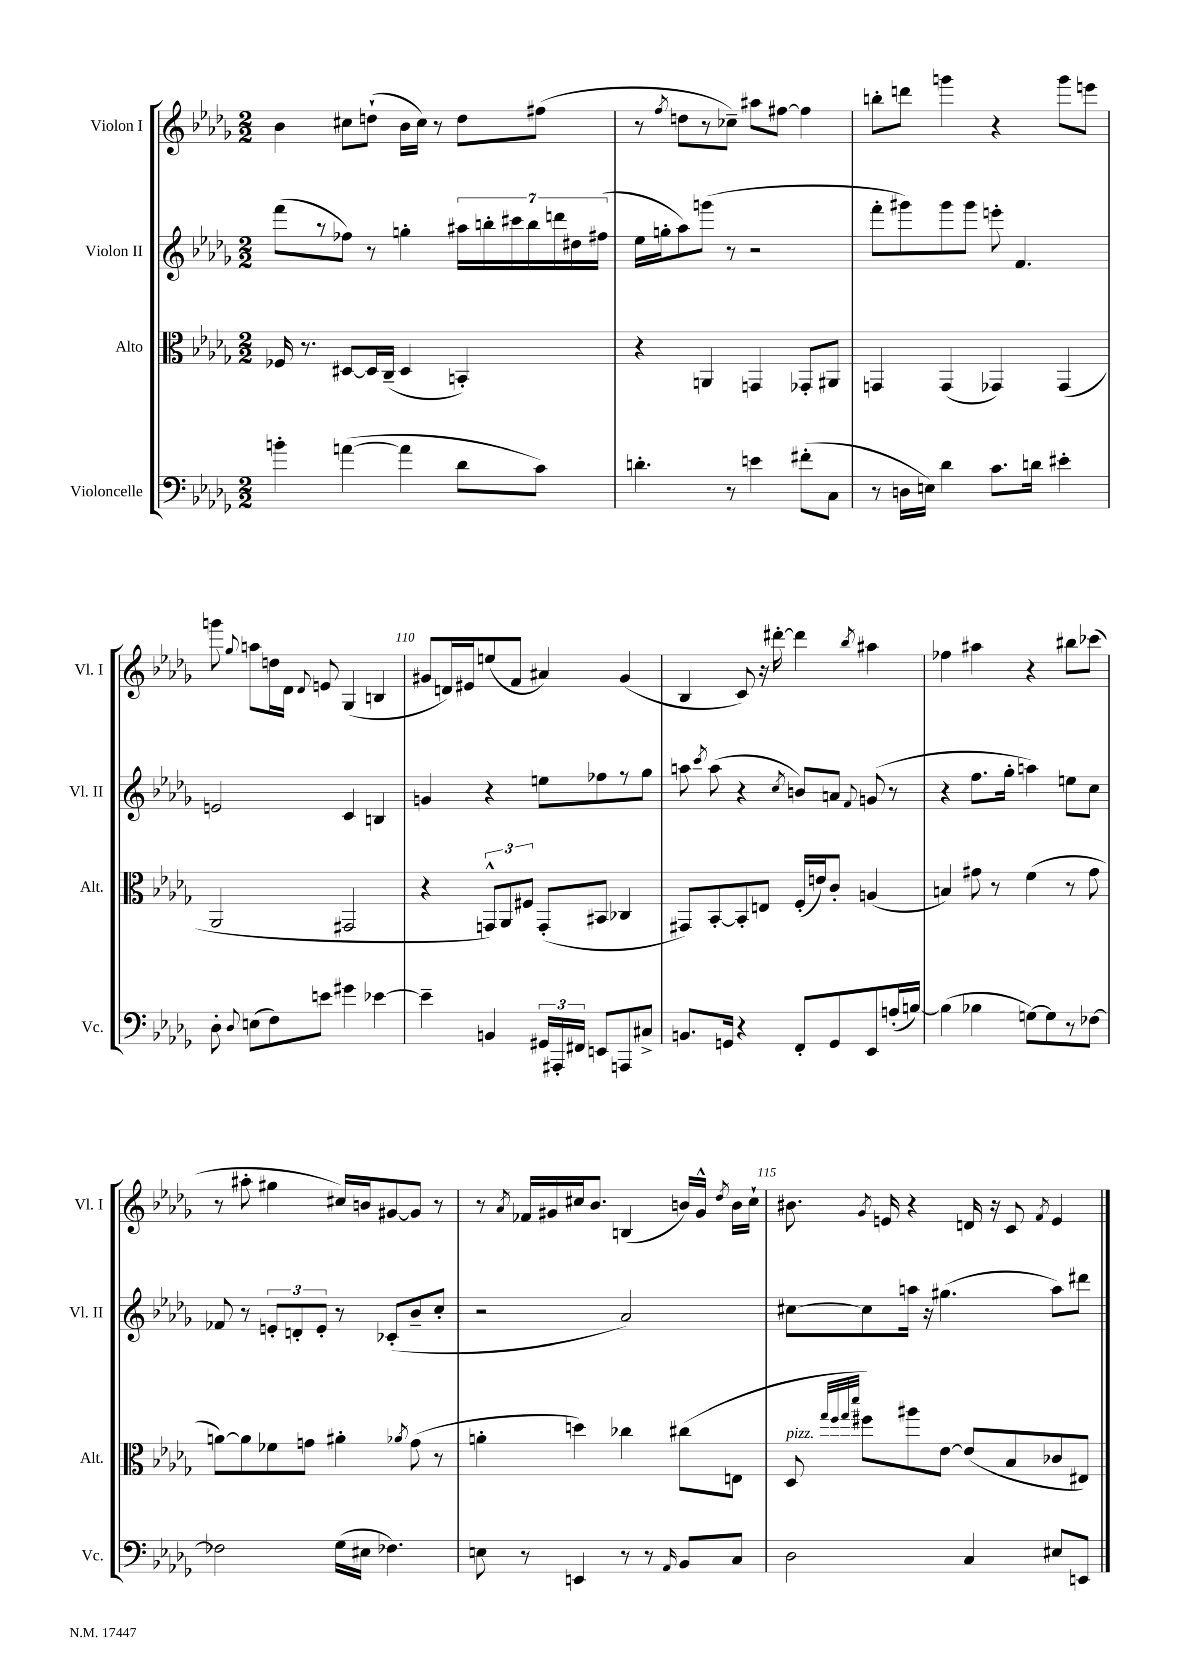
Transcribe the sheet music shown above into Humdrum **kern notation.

**kern	**kern	**kern	**kern
*staff4	*staff3	*staff2	*staff1
*clefF4	*clefC3	*clefG2	*clefG2
*k[b-e-a-d-g-]	*k[b-e-a-d-g-]	*k[b-e-a-d-g-]	*k[b-e-a-d-g-]
*M2/2	*M2/2	*M2/2	*M2/2
4b'\	16F-/	(8fff\L	4b-\
.	8.r	.	.
.	.	8r	.
([4a\	[8D#/L	8ff-\J)	8cc#\L
.	16D#/]L	8r	(8dd`\J
.	(16C~/JJ	.	.
4a\]	4D#/	4gg'\	16b-\LL
.	.	.	16cc#\JJ)
.	.	.	8r
8d-\L	4BB'/)	28aa#\LL	8dd\L
.	.	28bb'\	.
.	.	28ccc#\	.
.	.	28bb\	.
8c\J)	.	.	(8ff#\J
.	.	28ddd\	.
.	.	28dd#\	.
.	.	(28ff#\JJ	.
=	=	=	=
4.d'\	4r	16ee-\LL	8r
.	.	16gg'\J	.
.	.	.	8qff/
.	.	8aa-\)	8dd\L
.	4AA/	(8ggg\J	8r
8r	.	8r	8cc-~\J)
4e\	4GG/	2r	8aa#\L
.	.	.	[8ff#\J
(8f#'\L	8GG-'/L	.	4ff#\]
8C\J	8AA#/J	.	.
=	=	=	=
8r	4GG/	8fff'\L	8bb'\L
16D\LL	.	8ggg#\)	8ddd\J
16E\JJ)	.	.	.
4d-\	(4GG/	8ggg#\	4ggg\
.	.	8ggg#\J	.
8.c\L	4GG-/)	8eee'\	4r
.	.	4.f/	.
16d\Jk	.	.	.
4e#'\	(4GG-/	.	8ggg\L
.	.	.	8eee\J
=	=	=	=
8D-'\	2AA-/	2e/	8ggg\
8qqD-/	.	.	8qqgg-/
(8E\L	.	.	8aa\L
8F\)	.	.	16dd\L
.	.	.	16d-\JJ
.	.	.	8qqd-/
8e\J	.	.	8e/
4g#\	2GG#/	4c/	(4G-/
[4e-\	.	4B/	4B/
=	=	=	=
4e-~\]	4r	4g/	8g#/L
.	.	.	16d/L)
.	.	.	16e#/J
4BB/	12GG^^/L)	4r	(8ee/
.	12AA-/	.	.
.	.	.	8f/J
.	12F#/J	.	.
24GG#/LL	(8GG'/L	8ee\L	4a#/)
24AAA#'/	.	.	.
24FF#/JJ	.	.	.
8EE/L	8BB#/J	8ff-\	.
8AAA/	4C-/	8r	(4g#/
8C#^/J	.	8gg-\J	.
=	=	=	=
8.BB/L	8GG#/L)	8aa\	4B-/
.	.	8qccc/	.
.	[8BB-'/	(8aa\	.
16GG/Jk	.	.	.
4r	8BB-'/]	4r	8c/)
.	8E/J	.	16r
.	.	.	[16ddd#'\
.	.	8qcc/	.
8FF'/L	(16F'/LL	8b/L)	4ddd#\]
.	16e/J)	.	.
8GG/	8c'/J	8a/J	.
.	.	8qqf/	8qbb-/
8EE-/	(4A/	(8g/	4aa#\
(16A'/L	.	8r	.
[16B/JJ)	.	.	.
=	=	=	=
(4B\]	4B/)	4r	4ff-\
4B-\	8g#\	8.ff\L	4aa#\
.	8r	.	.
.	.	16gg-'\Jk	.
[8G\L)	(4f\	4aa\)	4r
8G\]	.	.	.
8r	8r	8ee\L	8bb#\L
[8F-\J	8g#\	8cc\J	(8ccc-\J
=	=	=	=
2F-\]	[8a\L)	8f-/	8r
.	8a\]	8r	8aa#'\
.	8f-\	12e'/L	4gg#\
.	.	12d'/	.
.	8g\J	.	.
.	.	12e'/J	.
(16G-\LL	4a#'\	8r	16cc#/LL)
16E#\JJ	.	.	16b/J
4.F-\)	.	(8c-'/L	[8g#/
.	8qa-/	.	.
.	(8g\	8b-~/	8g#/]J
.	8r	8cc'/J	8r
=	=	=	=
8E\	4a'\	2r	8r
.	.	.	8qa-/
8r	.	.	16f-/LL
.	.	.	16g#/
4EE/	4dd\)	.	16cc#/J
.	.	.	8.b-/J
8r	4cc-\	2a-/)	(4B/
8r	.	.	.
16qqAA-/	.	.	.
8BB-/L	(8cc#\L	.	16b/LL)
.	.	.	16g#^^/JJ
.	.	.	8qdd-/
8C/J	8E\J	.	16b\LL
.	.	.	16cc#`\JJ
=	=	=	=
2D-\	8D-/	[8cc#\L	8.b#\
.	32qqgg-/LLL	.	.
.	32qqff/	.	.
.	32qqgg-/	.	.
.	32qqddd-/JJJ	.	.
.	8ff#\L)	8cc#\]	.
.	.	.	8qg-/
.	.	.	16e/
.	8aa#\	16aa\Jk	4r
.	.	16r	.
.	[8e-\J	(4.gg#\	.
4C/	(8e-/]L	.	16d/
.	.	.	16r
.	8B-/	.	8c/
.	.	.	8qf/
8E#/L	8c-/	8aa\L)	4e/
8EE/J	8E#/J)	8ddd#\J	.
==	==	==	==
*-	*-	*-	*-
